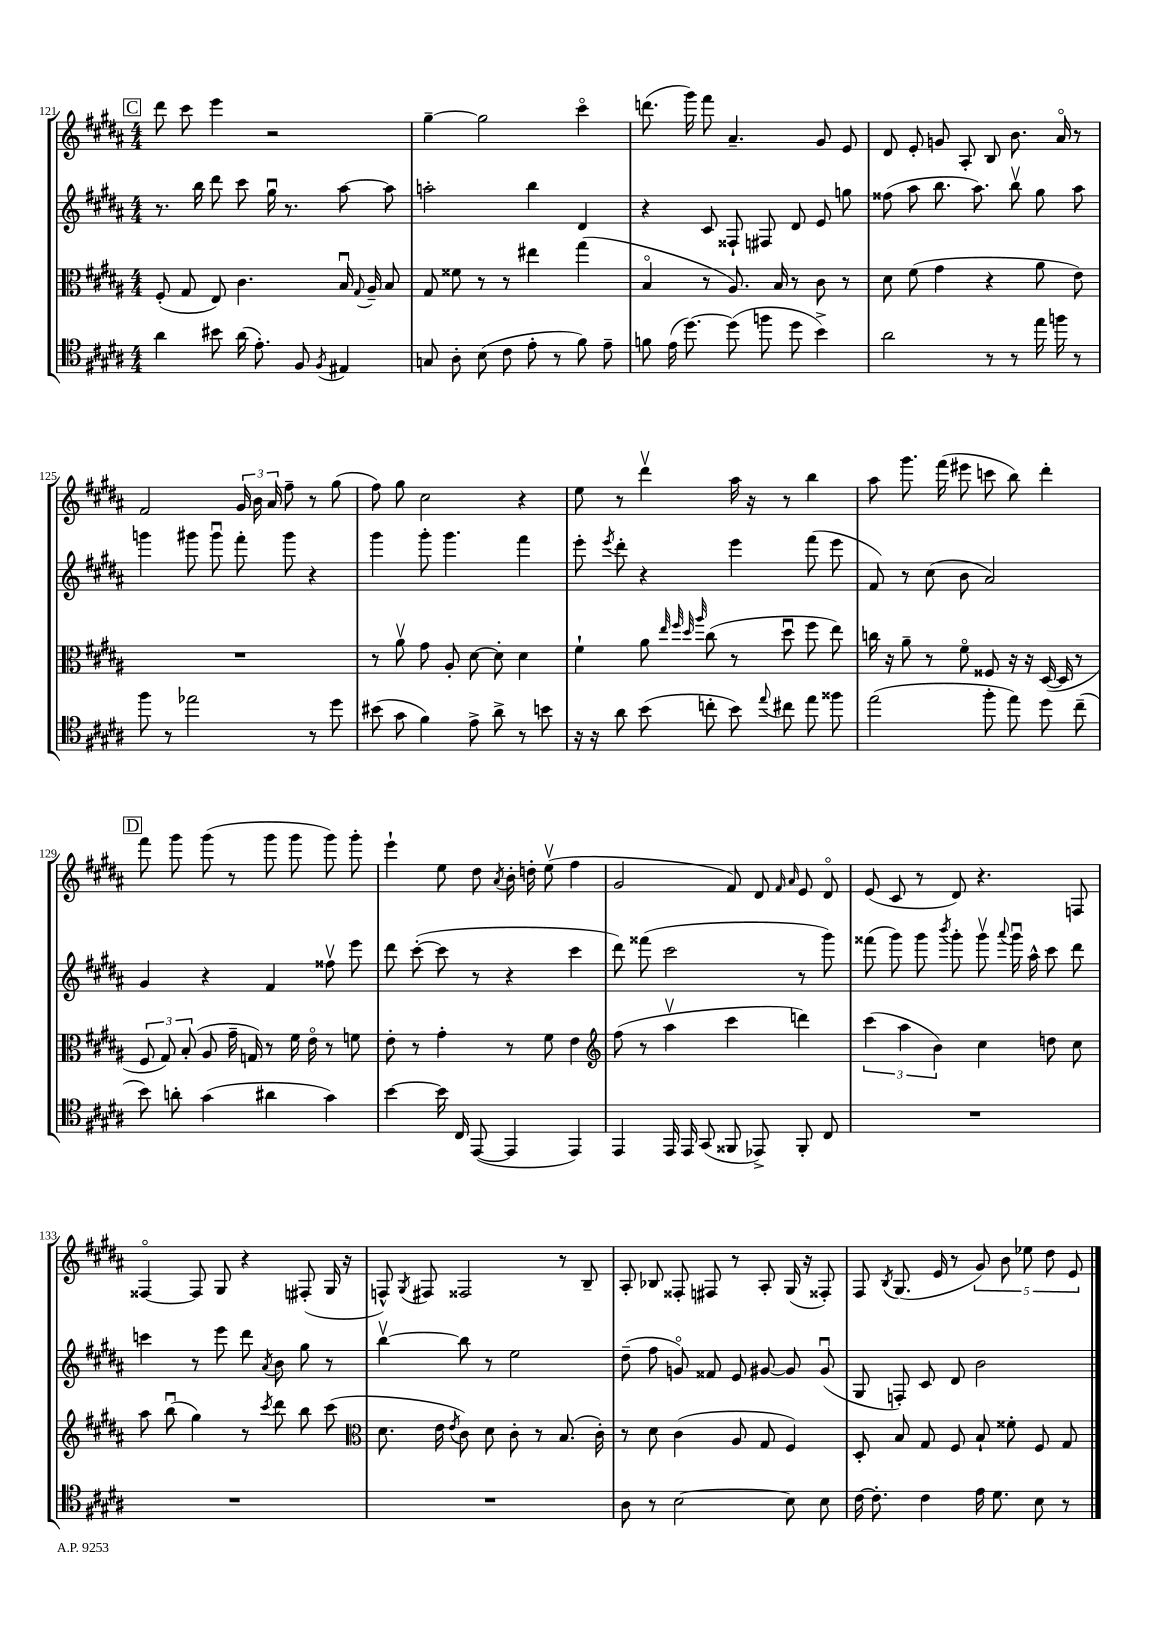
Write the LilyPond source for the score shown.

<<
\new StaffGroup <<
\new Staff = "s0" {
    \clef treble \key b \major \numericTimeSignature \time 4/4
    \autoBeamOff \mark \markup { \box "C" } dis'''8 cis'''8 e'''4 r2 |
    gis''4~-- gis''2 cis'''4\flageolet |
    d'''8.( gis'''16) fis'''8 ais'4.-- gis'8 e'8 |
    dis'8 e'8-. g'8 ais8-. b8 b'8. ais'16\flageolet r8 |
    fis'2 \tuplet 3/2 { gis'16 b'16 ais'16 } fis''8-- r8 gis''8( |
    fis''8) gis''8 cis''2 r4 |
    e''8 r8 dis'''4\upbow ais''16 r16 r8 b''4 |
    ais''8 gis'''8. fis'''16( eis'''8 c'''8 b''8) dis'''4-. |
    \mark \markup { \box "D" } fis'''8 gis'''8 gis'''8( r8 gis'''8 gis'''8 gis'''8) gis'''8-. |
    e'''4-! e''8 dis''8 \acciaccatura { ais'8 } b'16-. d''16-. e''8\upbow( fis''4 |
    gis'2 fis'8) dis'8 \grace { fis'16 ais'16 } e'8 dis'8\flageolet |
    e'8( cis'8 r8 dis'8) r4. f8 |
    fisis4~\flageolet fisis8 gis8 r4 fis8-.( gis16 r16 |
    f8-^) \acciaccatura { gis8 } fis8 fisis2 r8 b8-- |
    ais8-. bes8 fisis8-. fis8 r8 ais8-. gis16( r16 fisis8-.) |
    fis8 \acciaccatura { b8 } gis8.( e'16 r8 \tuplet 5/4 { gis'8) b'8 ees''8 dis''8 e'8 } \bar "|." |
}
\new Staff = "s1" {
    \clef treble \key b \major \numericTimeSignature \time 4/4
    \autoBeamOff \mark \markup { \box "C" } r8. b''16 dis'''8 cis'''8 gis''16\downbow r8. ais''8~ ais''8 |
    a''2-. b''4 dis'4 |
    r4 cis'8 fisis8-! fis8 dis'8 e'8 g''8 |
    fisis''8( ais''8 b''8. ais''8.) b''8\upbow gis''8 ais''8 |
    g'''4 gis'''8 gis'''8\downbow fis'''8-. gis'''8 r4 |
    gis'''4 gis'''8-. gis'''4. fis'''4 |
    e'''8-. \acciaccatura { e'''8 } dis'''8-. r4 e'''4 fis'''8( e'''8 |
    fis'8) r8 cis''8( b'8 ais'2) |
    \mark \markup { \box "D" } gis'4 r4 fis'4 fisis''8\upbow e'''8 |
    dis'''8 cis'''8~-.( cis'''8 r8 r4 cis'''4 |
    dis'''8) fisis'''8( cis'''2 r8 gis'''8) |
    fisis'''8( gis'''8) gis'''8 \acciaccatura { b'''8 } gis'''8-. gis'''8\upbow \appoggiatura { ais'''8 } gis'''16\downbow ais''16-^ cis'''8 dis'''8 |
    c'''4 r8 e'''8 dis'''8 \acciaccatura { ais'8 } b'8 gis''8 r8 |
    b''4~\upbow b''8 r8 e''2 |
    dis''8--( fis''8 g'8\flageolet) fisis'8 e'8 gis'8~ gis'8 gis'8\downbow( |
    gis8 f8-.) cis'8 dis'8 b'2 \bar "|." |
}
\new Staff = "s2" {
    \clef alto \key b \major \numericTimeSignature \time 4/4
    \autoBeamOff \mark \markup { \box "C" } fis8-.( gis8 e8) cis'4. b16\downbow \appoggiatura { gis8 } ais16-- b8 |
    gis8 fisis'8 r8 r8 eis''4 gis''4( |
    b4\flageolet r8 ais8.) b16 r8 cis'8 r8 |
    dis'8 fis'8( gis'4 r4 ais'8 e'8) |
    R1 |
    r8 ais'8\upbow gis'8 ais8-. dis'8~ dis'8-. dis'4 |
    fis'4-! ais'8 \grace { e''32 fis''32 dis''32 ais''32 } cis''8( r8 dis''8\downbow fis''8 e''8) |
    c''16 r16 ais'8-- r8 fis'8\flageolet fisis8 r16 r16 dis16~( dis16 r8 |
    \mark \markup { \box "D" } \tuplet 3/2 { fis8 gis8) b8-.( } ais8 gis'16-- g16) r8 fis'16 e'16\flageolet r8 f'8 |
    e'8-. r8 gis'4-. r8 fis'8 e'4 |
    \clef treble fis''8( r8 ais''4\upbow cis'''4 d'''4) |
    \tuplet 3/2 { cis'''4( ais''4 b'4) } cis''4 d''8 cis''8 |
    ais''8 b''8\downbow( gis''4) r8 \acciaccatura { cis'''8 } dis'''8 b''8 cis'''8( |
    \clef alto dis'8. e'16 \acciaccatura { e'8 } cis'8) dis'8 cis'8-. r8 b8.( cis'16-.) |
    r8 dis'8 cis'4( ais8 gis8 fis4) |
    dis8-. b8 gis8 fis8 b8-! fisis'8-. fis8 gis8 \bar "|." |
}
\new Staff = "s3" {
    \clef tenor \key b \major \numericTimeSignature \time 4/4
    \autoBeamOff \mark \markup { \box "C" } ais'4 bis'8 ais'16( e'8.-.) fis8 \acciaccatura { fis8 } eis4 |
    g8 ais8-. b8( cis'8 e'8-. r8 fis'8) e'8-- |
    f'8 e'16( dis''8.~) dis''8( f''8 dis''8 b'4->) |
    ais'2 r8 r8 e''16 f''16 r8 |
    fis''8 r8 ees''2 r8 dis''8 |
    bis'8( gis'8 fis'4) e'8-> ais'8-> r8 b'8 |
    r16 r16 ais'8 b'8( c''8-. b'8) \appoggiatura { e''8 } cis''8 e''8 fisis''8 |
    e''2( fis''8-. e''8) dis''8 cis''8--( |
    \mark \markup { \box "D" } b'8) a'8-. gis'4( ais'4 gis'4) |
    b'4~ b'16 cis16 e,8~( e,4 e,4) |
    e,4 e,16 e,16 gis,8( fisis,8 ees,8->) fisis,8-. cis8 |
    R1 |
    R1 |
    R1 |
    ais8 r8 b2~ b8 b8 |
    cis'16~ cis'8.-. cis'4 e'16 dis'8. b8 r8 \bar "|." |
}
>>
>>
\layout { \context { \Score currentBarNumber = #121 } }
